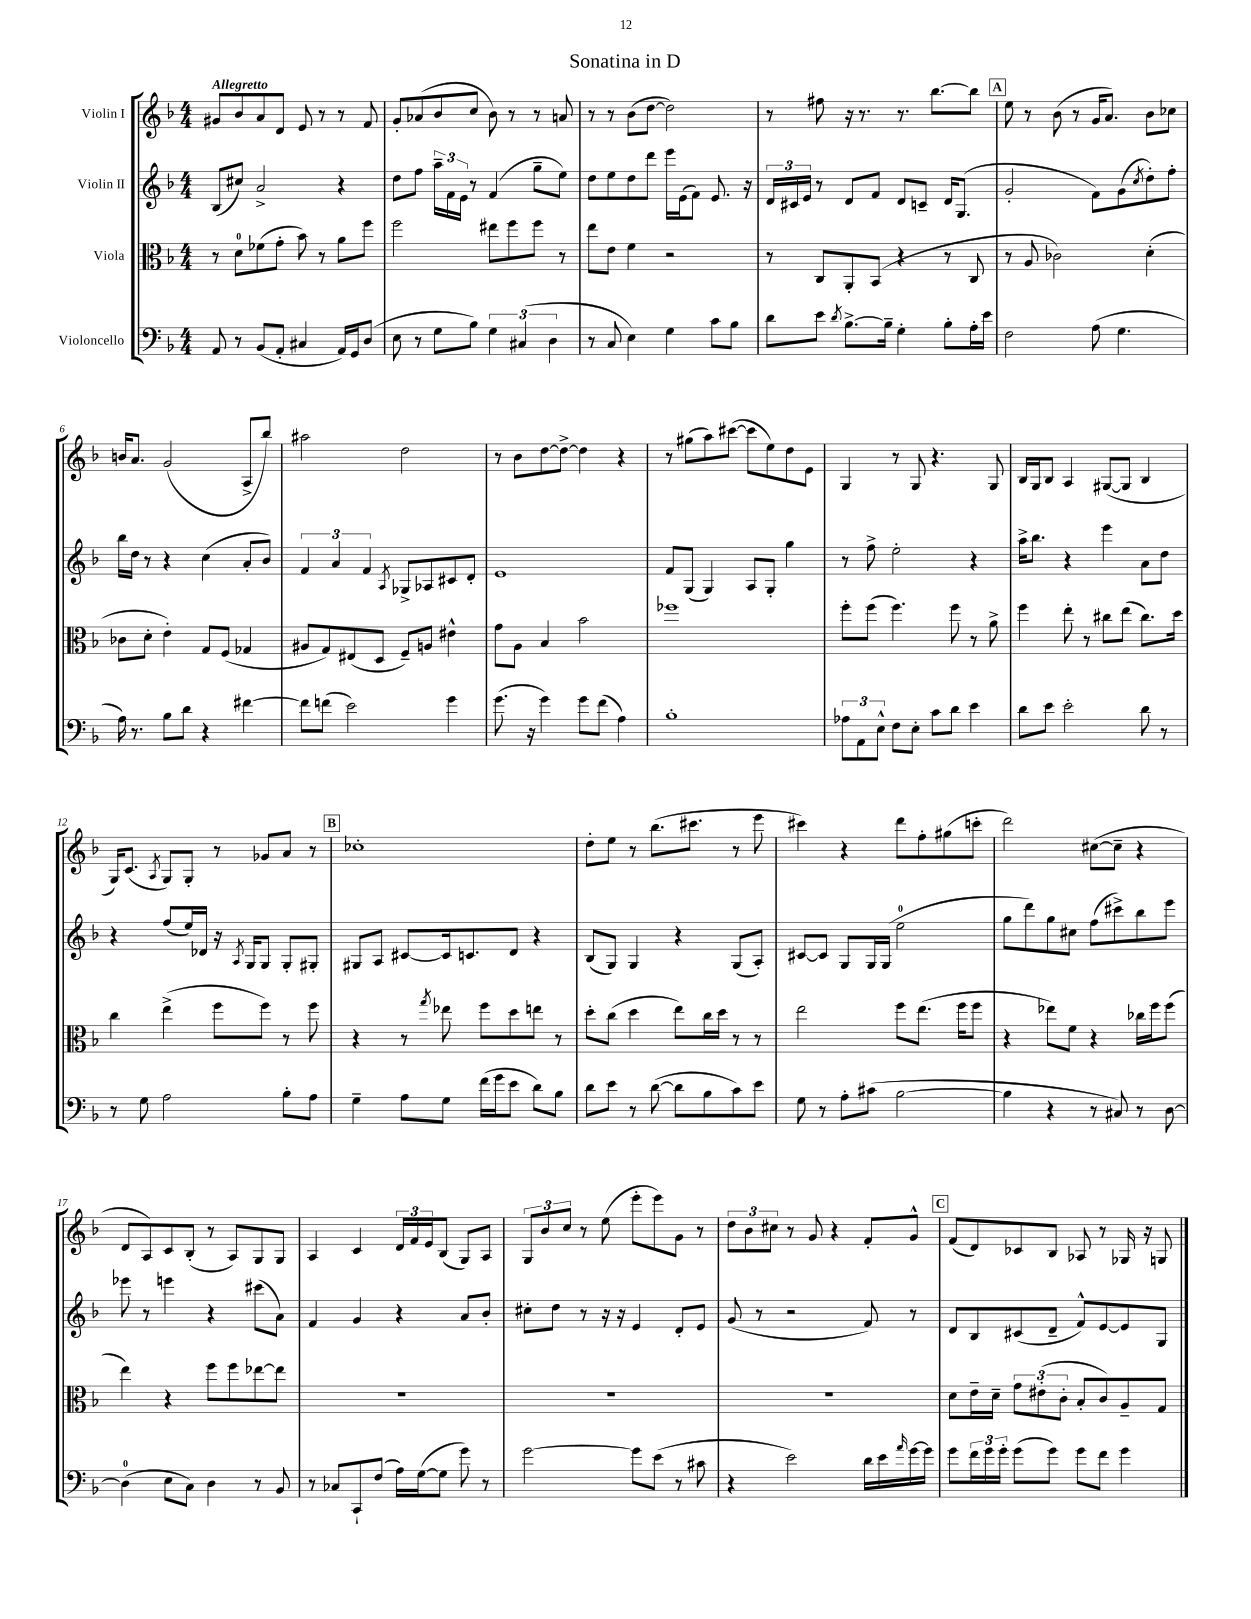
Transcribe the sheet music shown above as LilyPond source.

\header { title = "Sonatina in D" }
<<
\new StaffGroup <<
\new Staff = "s0" \with { instrumentName = "Violin I" } {
    \clef treble \key f \major \numericTimeSignature \time 4/4 \tempo "Allegretto"
    gis'8 bes'8 a'8 d'8 e'8 r8 r8 f'8 |
    g'8-. aes'8( bes'8 c''8 bes'8) r8 r8 a'8 |
    r8 r8 bes'8( d''8~ d''2) |
    r8 fis''8 r16 r8. r8. bes''8.~ bes''8 |
    \mark \markup { \box "A" } e''8 r8 bes'8( r8 g'16 a'8.) bes'8 ces''8 |
    b'16 a'8. g'2( a8-> bes''8) |
    ais''2 d''2 |
    r8 bes'8 d''8~ d''8~-> d''4 r4 |
    r8 gis''8( a''8) cis'''8~( cis'''8 e''8) d''8 e'8 |
    g4 r8 g8 r4. g8 |
    bes16 g16 bes8 a4 gis8~( gis8 bes4 |
    g16) c'8.( \acciaccatura { a8 } g8) g8-. r8 ges'8 a'8 r8 |
    \mark \markup { \box "B" } ces''1-. |
    d''8-. e''8 r8 bes''8.( cis'''8. r8 e'''8 |
    cis'''4) r4 d'''8 f''8-. gis''8( c'''8-. |
    d'''2) cis''8~( cis''8-- r4 |
    d'8 a8) c'8 bes8-.( r8 a8) g8 g8 |
    a4 c'4 \tuplet 3/2 { d'16 f'16 e'16 } bes8( g8) a8 |
    \tuplet 3/2 { g8 bes'8 c''8 } r8 e''8( e'''8-. e'''8) g'8 r8 |
    \tuplet 3/2 { d''8 bes'8 cis''8 } r8 g'8 r4 f'8-. g'8-^ |
    \mark \markup { \box "C" } f'8( d'8) ces'8 bes8 aes8 r8 ges16 r16 g8 \bar "|." |
}
\new Staff = "s1" \with { instrumentName = "Violin II" } {
    \clef treble \key f \major \numericTimeSignature \time 4/4
    bes8( cis''8) a'2-> r4 |
    d''8 f''8 \tuplet 3/2 { a''16-- f'16 e'16 } r8 f'4( g''8-- e''8) |
    d''8 e''8 d''8 d'''8 e'''16 e'16( f'8) e'8. r16 |
    \tuplet 3/2 { d'16 cis'16 e'16 } r8 d'8 f'8 d'8 c'8-- d'16 g8.( |
    \mark \markup { \box "A" } g'2-. f'8) g'8( \acciaccatura { c''8 } d''8-.) f''8-. |
    bes''16 d''16 r8 r4 c''4( a'8-. bes'8) |
    \tuplet 3/2 { f'4 a'4 f'4 } \acciaccatura { a8 } ges8-> aes8 cis'8 d'8-. |
    e'1 |
    f'8 g8( g4) a8 g8-. g''4 |
    r8 f''8-> e''2-. r4 |
    a''16-> bes''8. r4 e'''4 a'8 d''8 |
    r4 f''8( e''16) des'16 r16 \acciaccatura { a8 } g16 g8 g8-. gis8-. |
    \mark \markup { \box "B" } gis8 a8 cis'8~ cis'16 c'8. d'8 r4 |
    bes8( g8) g4 r4 g8( a8-.) |
    cis'8~ cis'8 g8 g16 g16( e''2-0 |
    g''8 d'''8) g''8 cis''8 f''8( cis'''8->) bes''8 e'''8 |
    ees'''8 r8 e'''4 r4 cis'''8( a'8) |
    f'4 g'4 r4 a'8 bes'8-. |
    cis''8-. d''8 r8 r16 r16 e'4 d'8-. e'8 |
    g'8( r8 r2 f'8) r8 |
    \mark \markup { \box "C" } d'8 bes8 cis'8( d'8-- f'8-^) e'8~ e'8 g8 \bar "|." |
}
\new Staff = "s2" \with { instrumentName = "Viola" } {
    \clef alto \key f \major \numericTimeSignature \time 4/4
    r8 d'8-0 fes'8( g'8-. bes'8) r8 a'8 f''8 |
    f''2 eis''8 f''8 f''8 r8 |
    e''8 e'8 f'4 r2 |
    r8 c8 a,8-. bes,8( r4 r8 c8 |
    \mark \markup { \box "A" } r8 a8 ces'2) d'4-.( |
    ces'8 d'8-. e'4-.) g8 f8( ges4 |
    ais8 g8) eis8( d8 f8--) a8 eis'4-^ |
    g'8 a8 bes4 bes'2 |
    fes''1 |
    f''8-. f''8( f''4.) f''8 r8 a'8-> |
    f''4 e''8-. r8 cis''8 e''8( cis''8.) d''16 |
    c''4 e''4->( f''8 f''8) r8 f''8 |
    \mark \markup { \box "B" } r4 r8 \acciaccatura { g''8 } ees''8 f''8 d''8 e''8 r8 |
    d''8-. c''8( d''4 e''8) c''16 d''16 r8 r8 |
    e''2 f''8 e''8.( f''16 f''8 |
    r4 ees''8) f'8 r4 ces''16 f''16 f''8( |
    e''4) r4 f''8 f''8 ees''8~ ees''8 |
    R1 |
    R1 |
    R1 |
    \mark \markup { \box "C" } d'8 e'16-- d'16-- \tuplet 3/2 { g'8 eis'8-.( c'8-. } bes8-. c'8) a8-- g8 \bar "|." |
}
\new Staff = "s3" \with { instrumentName = "Violoncello" } {
    \clef bass \key f \major \numericTimeSignature \time 4/4
    a,8 r8 bes,8( a,8-. cis4 a,16) g,16 d8( |
    e8 r8 g8 bes8) \tuplet 3/2 { g4 cis4( d4 } |
    r8 c8 e4) g4 c'8 bes8 |
    d'8 e'8 \acciaccatura { d'8 } bes8.~-> bes16-- g4-. bes8-. a16-. e'16 |
    \mark \markup { \box "A" } f2 a8( g4. |
    a16) r8. bes8 d'8 r4 fis'4~ |
    fis'8 f'8( e'2) g'4 |
    g'8.( r16 g'4) g'8 f'8( a4) |
    bes1-. |
    \tuplet 3/2 { aes8 a,8 e8-^ } f8 e8-. c'8 d'8 e'4 |
    d'8 e'8 e'2-. d'8 r8 |
    r8 g8 a2 bes8-. a8 |
    \mark \markup { \box "B" } g4-- a8 g8 f'16( g'16 e'8 d'8) bes8 |
    d'8 e'8 r8 d'8~( d'8 bes8 c'8) e'8 |
    g8 r8 a8-. cis'8( bes2~ |
    bes4 r4 r8 cis8) r8 d8~ |
    d4-0( e8 c8) d4 r8 bes,8 |
    r8 ces8 c,8-! f8( a16) g16~( g8 g'8) r8 |
    g'2~ g'8 e'8( r8 cis'8 |
    r4 e'2) d'16 e'16 \grace { a'16 } g'16~ g'16 |
    \mark \markup { \box "C" } g'8 \tuplet 3/2 { f'16 g'16 g'16-. } g'8( g'8) g'8 f'8 g'4 \bar "|." |
}
>>
>>
